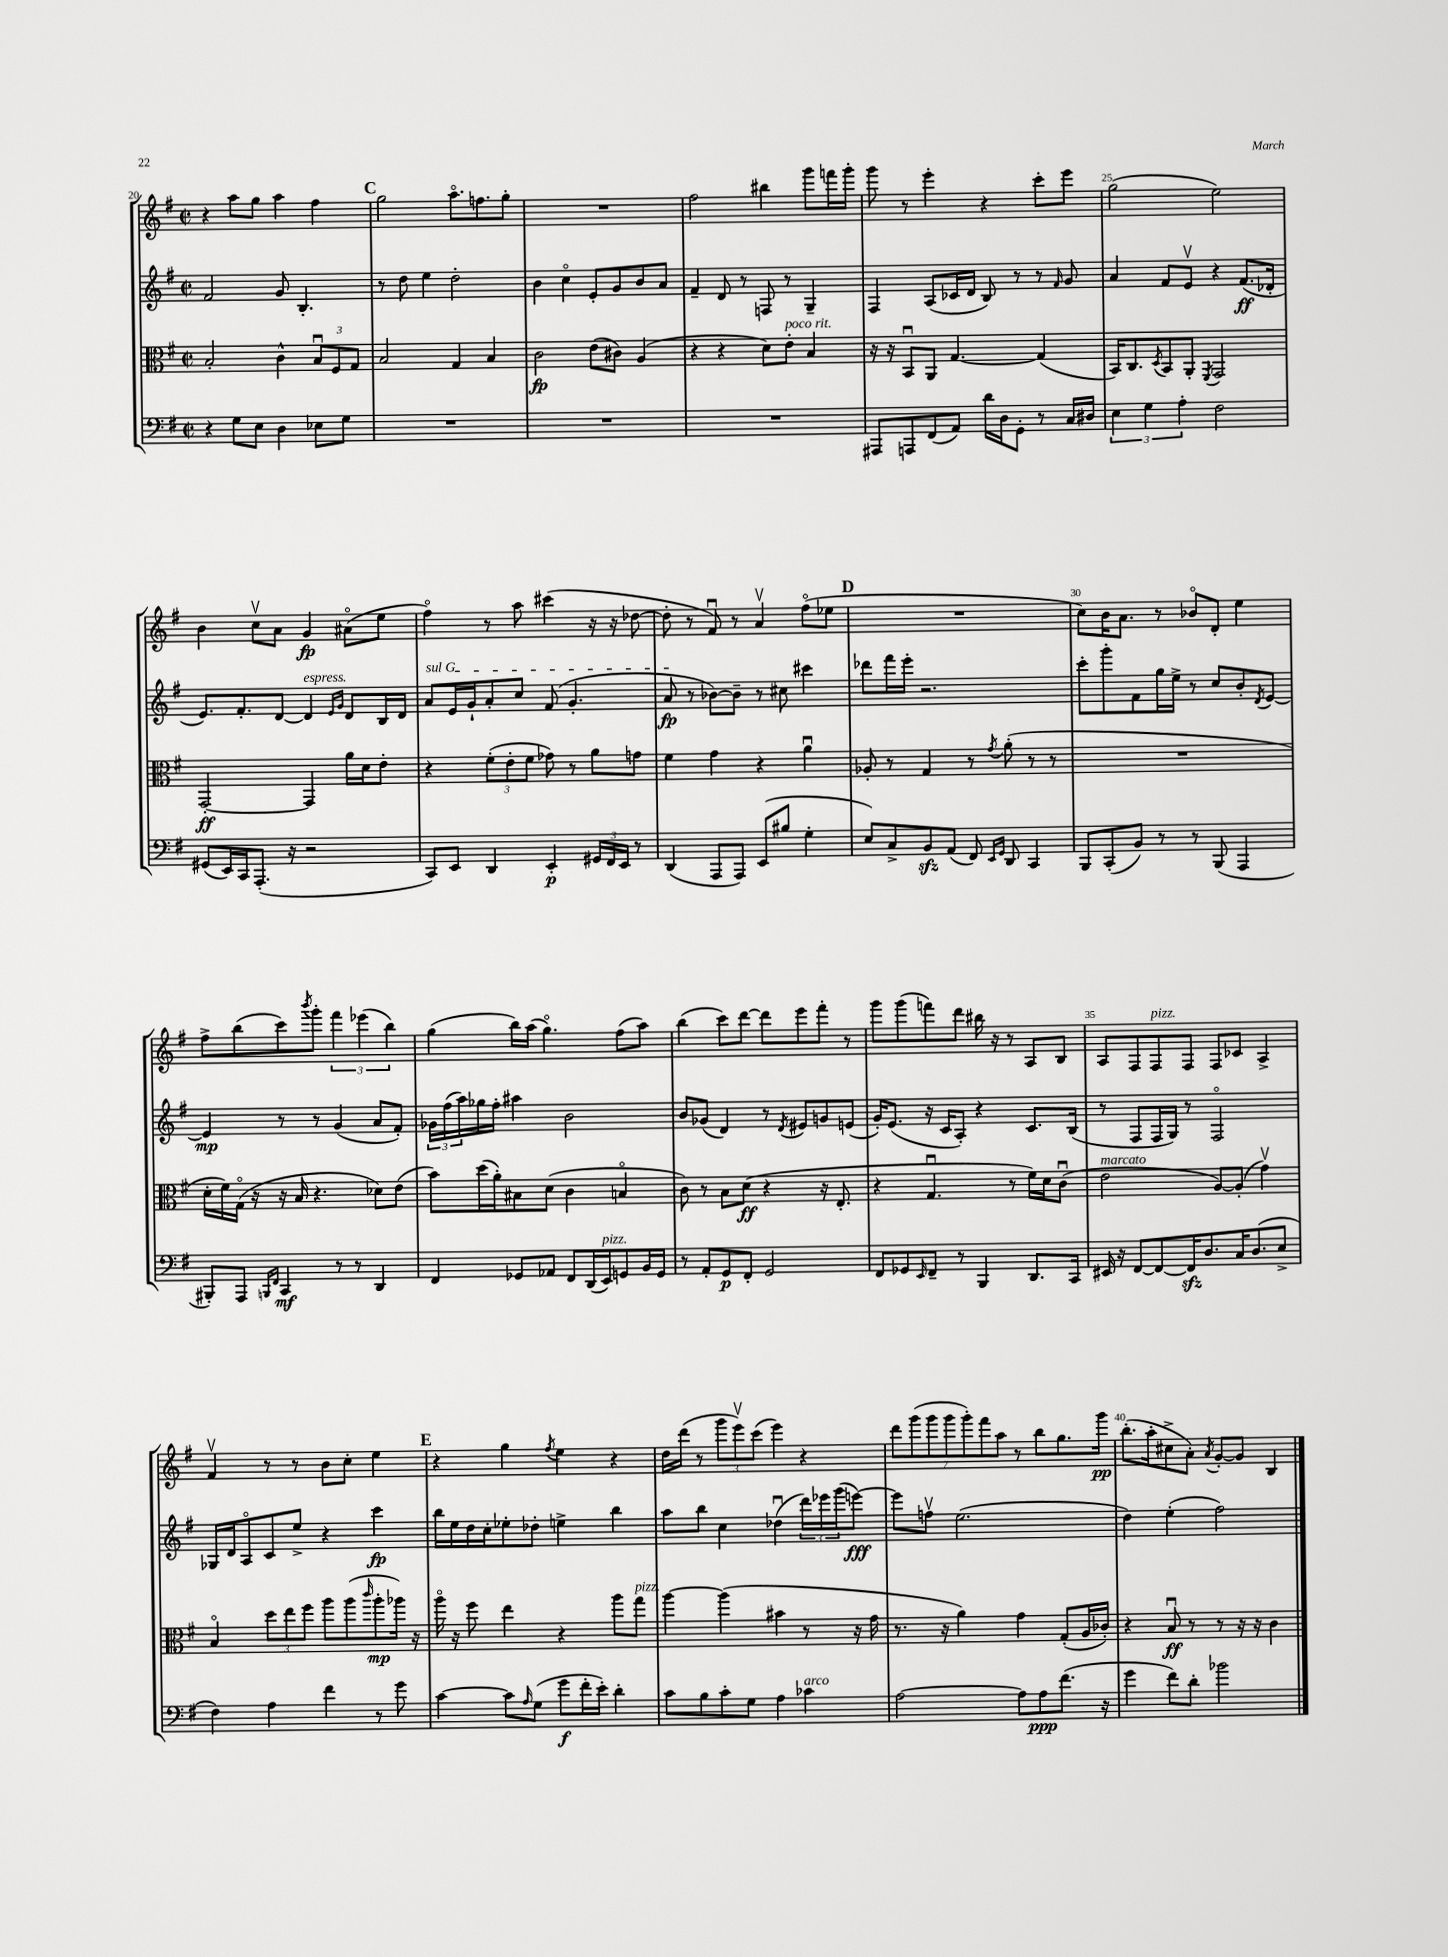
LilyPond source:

<<
\new StaffGroup <<
\new Staff = "s0" {
    \clef treble \key g \major \defaultTimeSignature \time 2/2
    r4 a''8 g''8 a''4 fis''4 |
    \mark \markup { \bold "C" } g''2 a''8.\flageolet f''8. g''8-. |
    R1 |
    fis''2 bis''4 g'''8 f'''16 g'''16-. |
    g'''8 r8 e'''4-. r4 c'''8-. e'''8 |
    g''2( e''2) |
    b'4 c''8\upbow a'8 g'4\fp ais'8\flageolet( e''8 |
    fis''4\flageolet) r8 a''8 cis'''4( r16 r16 des''8~ |
    des''8-. r8 fis'8\downbow) r8 a'4\upbow fis''8\flageolet( ees''8 |
    \mark \markup { \bold "D" } R1 |
    c''8) b'16 a'8. r8 bes'8\flageolet d'8-. e''4 |
    fis''8-> b''8( c'''8) \acciaccatura { b'''8 } g'''8-. \tuplet 3/2 { fis'''4 ees'''4( b''4) } |
    g''4( b''16) a''16( g''4.\flageolet) fis''8( a''8) |
    b''4( c'''8) d'''8~ d'''8 e'''8 fis'''8-. r8 |
    g'''8 g'''8( f'''8) d'''8 bis''16 r16 r8 a8 b8 |
    a8 fis8 fis8^\markup { \italic "pizz." } fis8 fis8 ces'8 a4-> |
    fis'4\upbow r8 r8 b'8 c''8-. e''4 |
    \mark \markup { \bold "E" } r4 g''4 \acciaccatura { fis''8 } e''4 r4 |
    d''16 d'''16( r8 \tuplet 3/2 { g'''8 e'''8\upbow) c'''8( } e'''4) r4 |
    \tuplet 7/4 { d'''8 g'''8( g'''8 g'''8 g'''8-.) fis'''8 a''8 } r8 b''8 g''8. g'''16\pp |
    b''8.-.( a''16-. cis''8-> a'8-.) \acciaccatura { a'8 } g'8~-. g'8 b4 \bar "|." |
}
\new Staff = "s1" {
    \clef treble \key g \major \defaultTimeSignature \time 2/2
    fis'2 g'8 b4.-. |
    \mark \markup { \bold "C" } r8 d''8 e''4 d''2-. |
    b'4 c''4\flageolet e'8-. g'8 b'8 a'8 |
    fis'4-- d'8 r8 f8 r8 g4-- |
    fis4 a8( ces'16 d'16 b8) r8 r8 \grace { fis'16 } g'8 |
    a'4 fis'8 e'8\upbow r4 fis'8.\ff( des'16-. |
    e'8.) fis'8.-. d'8~ d'4^\markup { \italic "espress." } \grace { e'16 g'16 } d'8 b16 d'16 |
    \once \override TextSpanner.bound-details.left.text = \markup { \italic "sul G" } a'8\startTextSpan e'16 g'16-! a'8-. c''8 fis'8( g'4.-. |
    a'8\fp\stopTextSpan r8 bes'8~) bes'8-- r8 cis''8 cis'''4 |
    \mark \markup { \bold "D" } des'''8 fis'''16 e'''16-. r2. |
    c'''8-. g'''8-. fis'8 g''16 e''16-> r8 c''8 b'8-. \acciaccatura { d'8 } e'8~ |
    e'4\mp r8 r8 g'4( a'8 fis'8-.) |
    \tuplet 3/2 { ges'16 fis''16( a''16) } ges''16 fis''16-. ais''4 b'2 |
    b'8 ges'8( d'4) r8 \acciaccatura { d'8 } eis'8 g'8 e'8( |
    g'16-.) e'8.( r16 c'16 a8-.) r4 c'8. b16( |
    r8 fis8 fis16 g16) r8 fis2\flageolet |
    ges16 d'16 a8\flageolet c'8 e''8-> r4 c'''4\fp |
    \mark \markup { \bold "E" } b''16 e''16 d''16 c''16-. ees''8-. des''8-. e''4-> b''4 |
    a''8 b''8 c''4 des''4\downbow( \tuplet 3/2 { d'''16) ees'''16 g'''16( } e'''8~\fff) |
    e'''8 f''8\upbow e''2.( |
    d''4) e''4-.( fis''2) \bar "|." |
}
\new Staff = "s2" {
    \clef alto \key g \major \defaultTimeSignature \time 2/2
    b2-. c'4-^ \tuplet 3/2 { b8\downbow fis8 g8 } |
    \mark \markup { \bold "C" } b2 g4 b4 |
    c'2\fp e'8( cis'8) a4( |
    r4 r4 d'8) e'8-.^\markup { \italic "poco rit." } b4 |
    r16 r16 b,8\downbow a,8 g4.~ g4( |
    b,16) c8. \acciaccatura { d8 } b,8 a,8-. \acciaccatura { fis,8 } g,2 |
    g,2~-.\ff g,4 a'16 d'16 e'8-. |
    r4 \tuplet 3/2 { fis'8-.( e'8-. fis'8 } ges'8) r8 a'8 g'8 |
    fis'4 g'4 r4 a'4\downbow |
    \mark \markup { \bold "D" } aes8-. r8 g4 r8 \acciaccatura { g'8 } a'8-.( r8 r8 |
    R1 |
    d'16-. fis'16) g16\flageolet( r16 r16 b16 r4. des'8) e'8( |
    b'8) d''16( a'16-.) bis8 d'8( c'4 b4\flageolet |
    c'8) r8 b8 d'8\ff( r4 r16 e8.-. |
    r4 g4.\downbow r8 fis'16) d'16 c'8\downbow( |
    e'2^\markup { \italic "marcato" } a8~) a8-.( g'4\upbow) |
    b4\flageolet \tuplet 3/2 { d''8 e''8 fis''8 } a''8 a''8( \grace { c'''16 } a''8-.\mp aes''16) r16 |
    \mark \markup { \bold "E" } a''16\flageolet r16 fis''8 e''4 r4 a''8 g''8^\markup { \italic "pizz." } |
    a''4~ a''4( bis'4 r8 r16 g'16 |
    r8. r16 a'4) g'4 g8-.( a16 ces'16-.) |
    r4 b8\downbow\ff r8 r8 r16 r16 c'4 \bar "|." |
}
\new Staff = "s3" {
    \clef bass \key g \major \defaultTimeSignature \time 2/2
    r4 g8 e8 d4 ees8 g8 |
    \mark \markup { \bold "C" } R1 |
    R1 |
    R1 |
    ais,,8 a,,8 fis,8( a,8) d'16 d16 g,8-. r8 c16 dis16 |
    \tuplet 3/2 { e4 g4 a4-. } fis2 |
    gis,8( e,16) c,16 a,,8.-.( r16 r2 |
    c,8) e,8 d,4 e,4-.\p \tuplet 3/2 { gis,16 fis,16 e,16 } r8 |
    d,4( a,,8 a,,8) e,8( bis8 g4-. |
    \mark \markup { \bold "D" } e8) c8-> b,8\sfz a,8( fis,8) \grace { e,16 g,16 } d,8 c,4 |
    b,,8 c,8-.( b,8) r8 r8 b,,8( a,,4 |
    bis,,8-.) a,,8 \grace { b,,16 fis,16 } c,4\mf r8 r8 d,4 |
    fis,4 ges,8 aes,8 fis,8 d,16( e,16^\markup { \italic "pizz." }) g,8 b,16 g,16 |
    r8 a,8-. g,8\p fis,8-. g,2 |
    fis,8 ges,8 \grace { e,16 } fis,8-- r8 b,,4 d,8. c,16 |
    eis,16 r16 fis,8~ fis,8~ fis,16\sfz d8. c16 d8.( e8-> |
    fis4) a4 fis'4 r8 g'8 |
    \mark \markup { \bold "E" } c'4~ c'8 \grace { a16 } g8( g'8\f fis'16-. e'16-.) d'4-. |
    c'8 b8 c'8-. g8 a4 ces'4^\markup { \italic "arco" } |
    a2~ a8 a8\ppp fis'8.( r16 |
    g'4 fis'8) d'8-. bes'2 \bar "|." |
}
>>
>>
\layout { \context { \Score currentBarNumber = #20 \override BarNumber.break-visibility = ##(#f #t #t) barNumberVisibility = #(every-nth-bar-number-visible 5) } }
